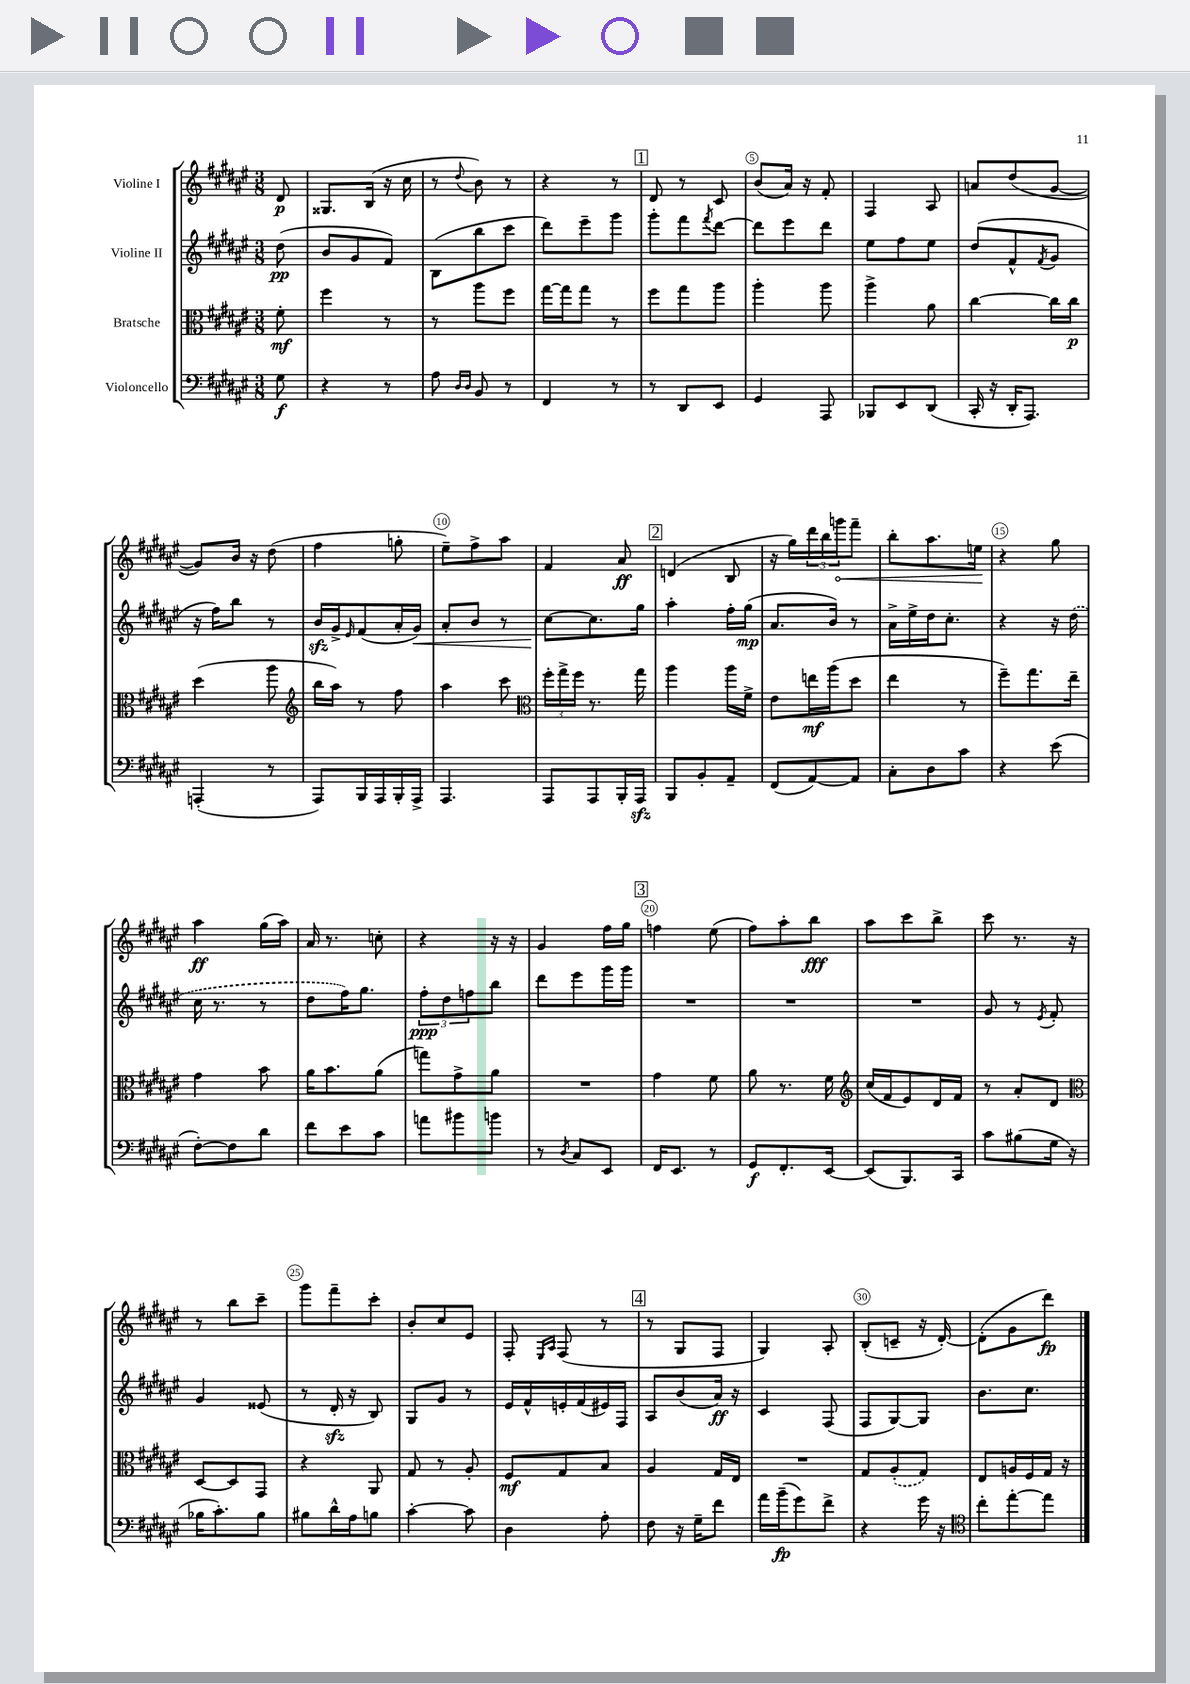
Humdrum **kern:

**kern	**kern	**kern	**kern
*staff4	*staff3	*staff2	*staff1
*clefF4	*clefC3	*clefG2	*clefG2
*k[f#c#g#d#a#e#]	*k[f#c#g#d#a#e#]	*k[f#c#g#d#a#e#]	*k[f#c#g#d#a#e#]
*M3/8	*M3/8	*M3/8	*M3/8
8G#\	8f#'\	(8dd#\	8d#/
=	=	=	=
4r	4ff#\	8b/L	8.G##/L
.	.	8g#/	.
.	.	.	(16B/Jk
8r	8r	8f#/J)	16r
.	.	.	16cc#\
=	=	=	=
8A#\	8r	(8B\L	8r
16qqD#/LL	.	.	.
16qqD#/JJ	.	.	8qqdd#/
8BB/	8aa#\L	8bb\	8b\)
8r	8ff#\J	8ccc#\J	8r
=	=	=	=
4FF#/	[16gg#\LL	8ddd#\L)	4r
.	16gg#\]J	.	.
.	8gg#\J	8eee#~\	.
8r	8r	8ggg#\J	8r
=	=	=	=
8r	8ff#\L	8ggg#'\L	8d#/
8DD#/L	8gg#\	8fff#\	8r
.	.	8qfff#/	.
8EE#/J	8aa#\J	[8ddd#\J	8c#/
=	=	=	=
4GG#/	4aa#'\	8ddd#\]L	(8b/L
.	.	8eee#\	16a#/Jk)
.	.	.	16r
8AAA#/	8aa#\	8ddd#\J	8f#'/
=	=	=	=
8BBB-/L	4aa#^\	8ee#\L	4F#/
8EE#/	.	8ff#\	.
(8DD#/J	8a#\	8ee#\J	8A#/
=	=	=	=
16CC#'/	[4cc#\	(8dd#/L	8a/L
16r	.	.	.
16DD#'/LK	.	8f#^^/	(8dd#/
8.AAA#/J)	.	.	.
.	.	8qf#/	.
.	16cc#\]LL	8g#/J	[8g#/J
.	16cc#\JJ	.	.
=	=	=	=
(4AAA'/	(4dd#\	16r	8g#/]L)
.	.	16ff#\LK)	.
.	.	8bb\J	16b/Jk
.	.	.	16r
8r	8aa#\	8r	(8dd#\
=	=	=	=
*	*clefG2	*	*
8AAA#/L)	16bb\LL	16b/LL	4ff#\
.	16aa#\JJ)	16g#^/J	.
.	.	16qqe#/	.
16BBB/L	8r	(8f#/	.
16AAA#/	.	.	.
16BBB'/	8ff#\	16a#'/L	8gg'\
16AAA#^/JJ	.	16g#/JJ)	.
=	=	=	=
4.AAA#/	4aa#\	8a#'/L	8ee#~\L)
.	.	8b/J	8ff#^\
.	8ccc#\	8r	8aa#\J
=	=	=	=
*	*clefC3	*	*
8AAA#/L	24ff#'\LL	[8cc#\L	4f#/
.	24gg#^\	.	.
.	24ff#\JJ	.	.
8AAA#/	8.r	8.cc#\]	.
16BBB'/L	.	.	8a#/
16AAA#/JJ	16gg#\	16gg#\Jk	.
=	=	=	=
8BBB/L	4aa#\	4aa#'\	(4d/
8BB'/	.	.	.
8AA#~/J	16aa#\LL	16ff#'\LL	8B/
.	16f#^\JJ	(16gg#\JJ	.
=	=	=	=
(8FF#/L	8e#\L	8.a#/L	16r
.	.	.	16gg#\LL)
[8AA#/)	16ee\L	.	24ddd#\
.	.	.	24bb\
.	(16aa#\J	16b/Jk)	.
.	.	.	24ggg\J
8AA#/]J	8dd#\J	8r	8fff#~\J
=	=	=	=
8C#'\L	4ee#\	16a#^\LL	8bb'\L
.	.	16ee#^\	.
8D#\	.	16dd#\J	8.aa#\
.	.	8.cc#'\J	.
8c#\J	8r	.	.
.	.	.	16ee\Jk
=	=	=	=
4r	8ff#~\L)	4r	4r
.	8.gg#\	.	.
(8e#\	.	16r	8gg#\
.	16ee#~\Jk	(16dd#\	.
=	=	=	=
[8F#'\L)	4g#\	16cc#\	4aa#\
.	.	8.r	.
8F#\]	.	.	.
8d#\J	8b\	8r	(16gg#\LL
.	.	.	16aa#\JJ)
=	=	=	=
8f#\L	16a#\LK	8dd#\L	16a#/
.	8.b\	.	8.r
8e#\	.	16ff#\K)	.
.	.	8.gg#\J	.
8c#\J	(8a#\J	.	8cc'\
=	=	=	=
8a\L	8gg\L)	12ff#'\L	4r
.	.	12dd#\	.
8b#\	8g#^\	.	.
.	.	12ff\	.
8b\J	8a#\J	8bb\J	16r
.	.	.	16r
=	=	=	=
8r	4.r	8ddd#\L	4g#/
8qD#/	.	.	.
8C#/L	.	8eee#\	.
8EE#/J	.	16ggg#\L	16ff#\LL
.	.	16ggg#\JJ	16gg#\JJ
=	=	=	=
16FF#/LK	4g#\	4.r	4ff\
8.EE#/J	.	.	.
8r	8f#\	.	(8ee#\
=	=	=	=
8GG#/L	8a#\	4.r	8ff#\L)
8.FF#'/	8.r	.	8aa#'\
.	.	.	8bb\J
[16EE#/Jk	16f#\	.	.
=	=	=	=
*	*clefG2	*	*
(8EE#/]L	(16cc#/LL	4.r	8aa#\L
.	16f#/J	.	.
8.BBB/)	8e#/)	.	8ccc#\
.	16d#/L	.	8bb^\J
16CC#/Jk	16f#/JJ	.	.
=	=	=	=
8c#\L	8r	8g#/	8ccc#\
(8B#\	8a#'/L	8r	8.r
.	.	8qe#/	.
16G#\Jk	8d#/J	8f#'/	.
16r	.	.	16r
=	=	=	=
*	*clefC3	*	*
16B-\LK	[8D#/L	4g#/	8r
8.c#'\)	.	.	.
.	8D#/]	.	8bb\L
8B-\J	8GG#/J	(8e##/	8ccc#~\J
=	=	=	=
8B#\L	4r	8r	8ggg#\L
16d#^^\L	.	16d#'/	8fff#~\
16A#\J	.	16r	.
8B\J	8AA#/	8B/)	8ccc#'\J
=	=	=	=
[4c#'\	8G#/	8G#/L	8b'/L
.	8r	8g#/J	8cc#/
8c#\]	8A#'/	8r	8e#/J
=	=	=	=
4D#\	8F#/L	16e#/LL	8F#'/
.	.	16f#^^/	.
.	.	.	16qqE#/LL
.	.	.	16qqA#/JJ
.	8G#/	16e'/	(8F#/
.	.	(16f#/	.
8A#'\	8B/J	16e#/)	8r
.	.	16F#/JJ	.
=	=	=	=
8F#\	4A#/	8A#/L	8r
16r	.	(8b/	8G#/L
16G#~\LK	.	.	.
8f#\J	16G#/LL	16a#/Jk)	8F#/J
.	16E#/JJ	16r	.
=	=	=	=
16a#\LL	4.r	4c#/	4G#/)
(16b~\J	.	.	.
8g#\)	.	.	.
8f#^\J	.	(8F#/	8A#'/
=	=	=	=
4r	8G#/L	8F#/L	(8B'/L
.	(8A#'/	[8G#/)	8c~/J
16g#\	8G#/J)	8G#/]J	16r
16r	.	.	[16d#'/)
=	=	=	=
*clefC4	*	*	*
8cc#'\L	8E#/L	8.b\L	(8d#'\]L
[8ee#'\	16A/L	.	8g#\
.	16F#/	8.cc#\J	.
8ee#\]J	16G#/JJ	.	8ddd#\J)
.	16r	.	.
==	==	==	==
*-	*-	*-	*-
